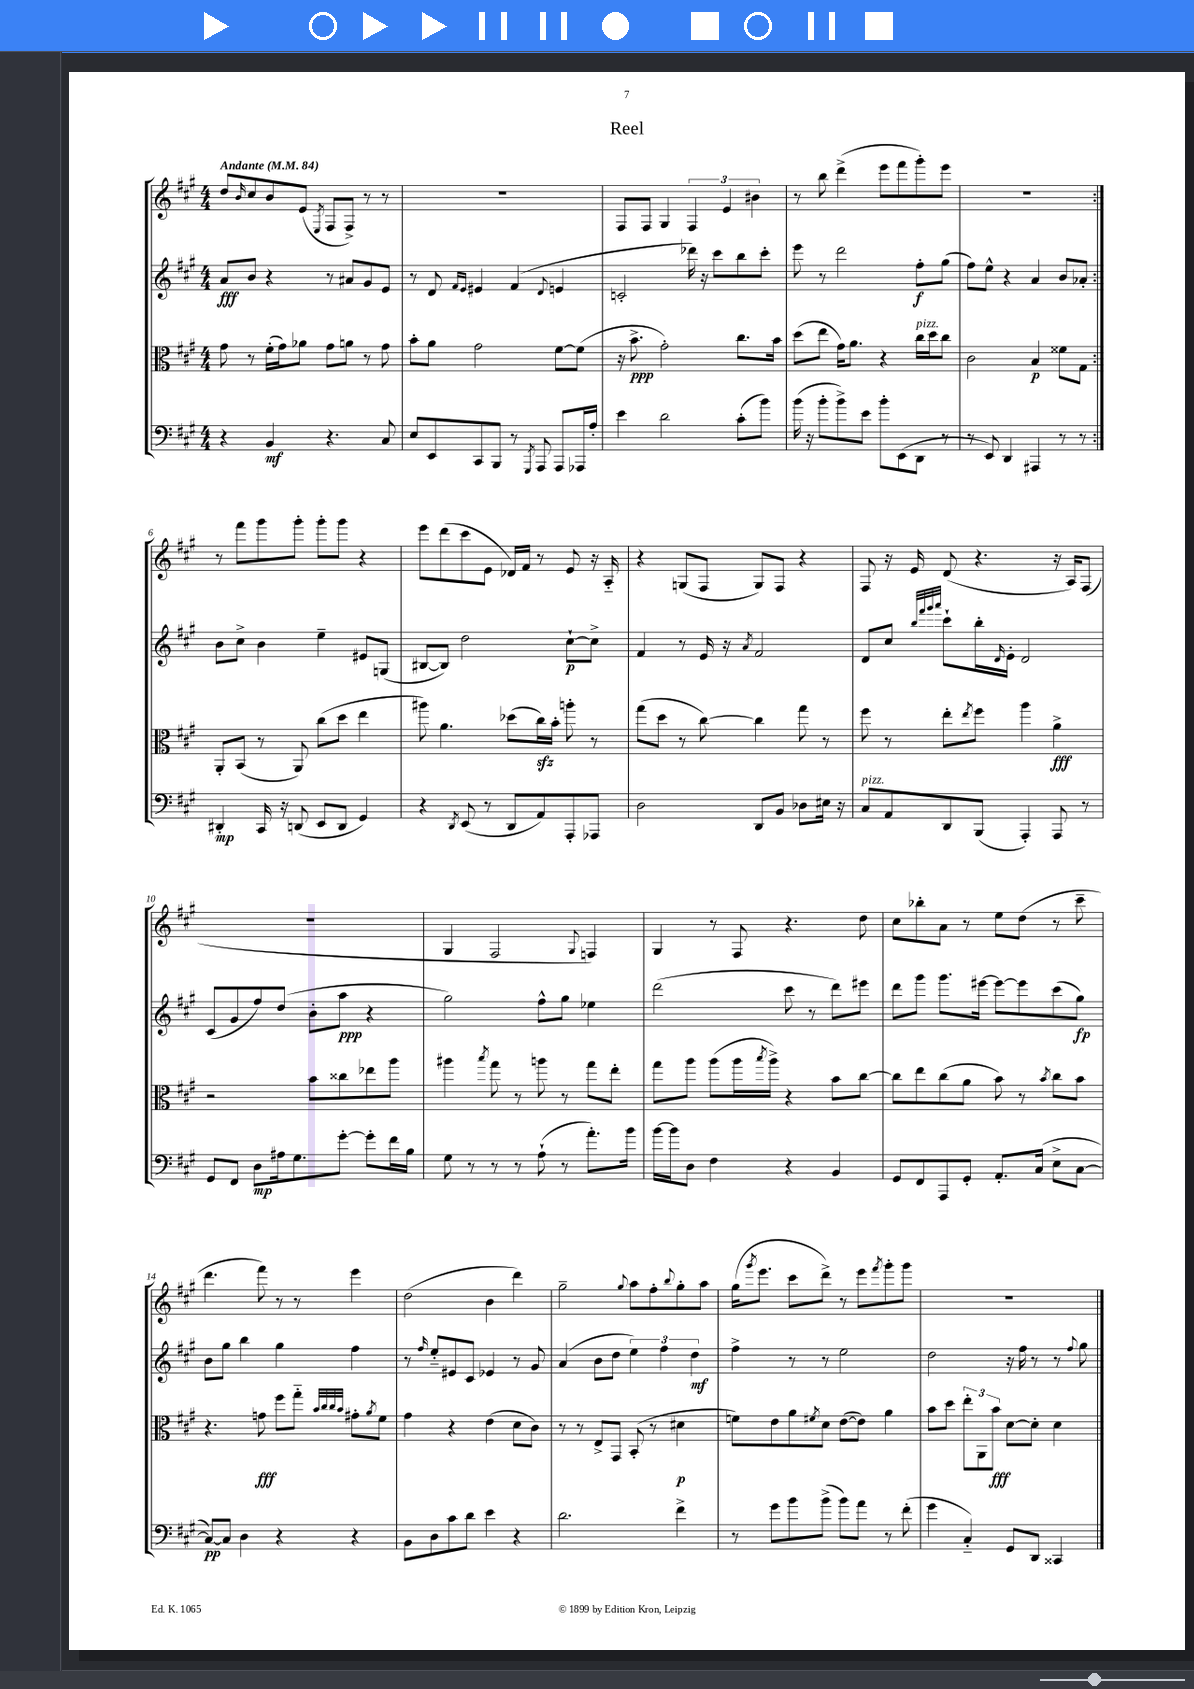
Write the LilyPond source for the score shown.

\header { title = "Reel" }
<<
\new StaffGroup <<
\new Staff = "s0" {
    \clef treble \key a \major \numericTimeSignature \time 4/4 \tempo "Andante" 4 = 84
    \repeat volta 2 { d''8 \grace { b'16 } cis''8 b'8 e'8( \acciaccatura { e8 } fis8 fis8->) r8 r8 |
    R1 |
    fis8 fis8 gis4 \tuplet 3/2 { fis4 e'4 bis'4 } |
    r8 b''8 d'''4->( e'''8 fis'''8 gis'''8-.) e'''8 |
    R1 | }
    r8 fis'''8 gis'''8 gis'''8-. gis'''8-. gis'''8 r4 |
    e'''8 d'''8( cis'''8 e'8 des'16) fis'16 r8 e'8 r16 a16-_ |
    r4 g8( fis8 g8) fis8 r4 |
    fis8 r16 e'16 d'8( r4. r16 a16) fis8( |
    R1 |
    gis4 fis2 \appoggiatura { gis8 } f4) |
    gis4 r8 fis8 r4. d''8 |
    cis''8 bes''8-. a'8 r8 e''8 d''8( r8 cis'''8-- |
    d'''4. fis'''8) r8 r8 e'''4 |
    d''2( b'4 d'''4) |
    gis''2-- \appoggiatura { gis''8 } a''8 fis''8-. \appoggiatura { b''8 } gis''8-. a''8 |
    gis''16( \acciaccatura { gis'''8 } e'''8. cis'''8 d'''8->) r8 e'''8 \acciaccatura { fis'''8 } gis'''8-. gis'''8 |
    R1 \bar "|." |
}
\new Staff = "s1" {
    \clef treble \key a \major \numericTimeSignature \time 4/4
    \repeat volta 2 { a'8\fff b'8 r4 r8 ais'8 gis'8 e'8 |
    r8 d'8 \grace { fis'16 e'16 } eis'4 fis'4( \appoggiatura { d'8 } e'4 |
    c'2-. des'''16) r16 cis'''8 b''8 cis'''8-. |
    e'''8 r8 d'''2 fis''8-.\f gis''8( |
    fis''8) e''8-^ r4 a'4 b'8 aes'8-. | }
    b'8 cis''8-> b'4 e''4-- eis'8 g8( |
    bis8~ bis8) d''2 cis''8~-!\p cis''8-> |
    fis'4 r8 e'16 r16 \acciaccatura { a'8 } fis'2 |
    d'8 cis''8 \grace { b''32 fis'''32 gis'''32 a'''32 } cis'''8-! b''16-. \grace { d'16 } e'16-. d'2 |
    cis'8( gis'8 fis''8) d''8( b'8-. a''8\ppp r4 |
    gis''2) fis''8-^ gis''8 ees''4 |
    d'''2( cis'''8 r8 d'''8) eis'''8 |
    d'''8 gis'''8 gis'''8. eis'''16~ eis'''8~ eis'''8 cis'''8( gis''8\fp) |
    b'8 gis''8 b''4 gis''4 fis''4 |
    r8 \grace { fis''16 } e''8-_ eis'8 cis'8 ees'4 r8 gis'8 |
    a'4( b'8 d''8 \tuplet 3/2 { e''4) fis''4 d''4\mf } |
    fis''4-> r8 r8 e''2 |
    d''2 r16 fis''16 r8 r8 \appoggiatura { fis''8 } gis''8 \bar "|." |
}
\new Staff = "s2" {
    \clef alto \key a \major \numericTimeSignature \time 4/4
    \repeat volta 2 { gis'8 r8 fis'16-.( gis'16) aes'8 gis'8 a'8 r8 gis'8 |
    b'8-. a'8 gis'2 fis'8~ fis'8( |
    r16 b'8.->\ppp gis'2-.) cis''8. b'16 |
    d''8( e''8 gis'16) a'8. r4 cis''16^\markup { \italic "pizz." } d''16 cis''8 |
    cis'2 b4\p fisis'8 gis8 | }
    a,8-. b,8( r8 a,8) cis''8( d''8 e''4 |
    ais''8) a'4. des''8( cis''16\sfz) b'16-. a''8-. r8 |
    gis''8( d''8 r8 cis''8~) cis''4 gis''8 r8 |
    fis''8 r8 e''8-. \acciaccatura { e''8 } fis''8 a''4 a'4->\fff |
    r2 b'8 cisis''8 ees''8 a''8 |
    ais''4 \acciaccatura { b''8 } gis''8 r8 a''8 r8 gis''8 e''8-. |
    gis''8 a''8 a''8( a''16 \acciaccatura { b''8 } a''16->) r4 b'8 cis''8~ |
    cis''8 e''8 cis''8( a'8 b'8) r8 \acciaccatura { b'8 } cis''8 b'8 |
    r4. g'8\fff fis''8 gis''8-_ \grace { b'32 cis''32 cis''32 b'32 } gis'8-. \acciaccatura { a'8 } fis'8 |
    gis'4 r4 e'4( d'8 cis'8) |
    r8 r8 e8-> gis,8 b,8-.( r8 dis'4\p |
    f'8) e'8 a'8 \acciaccatura { fis'8 } d'8 e'8~( e'8) a'4 |
    b'8 d''8 \tuplet 3/2 { e''8-. a,8 b'8\fff } d'8~ d'8-. d'4 \bar "|." |
}
\new Staff = "s3" {
    \clef bass \key a \major \numericTimeSignature \time 4/4
    \repeat volta 2 { r4 b,4\mf r4. cis8 |
    e8 e,8 cis,8 b,,8 r8 \acciaccatura { gis,,8 } a,,8 a,,8 aes,,16 a16-. |
    e'4 d'2 cis'8-.( b'8) |
    b'16( r16 b'8-. b'8->) e'8 b'8-. e,8( d,8 r8 |
    r8 e,8) d,4 ais,,4 r8 r8 | }
    dis,4-.\mp cis,16 r16 d,8( e,8 d,8 gis,4) |
    r4 \acciaccatura { d,8 } e,8( r8 d,8 a,8) a,,8-. aes,,8 |
    d2 d,8 b,8 des8 eis16 r16 |
    cis8^\markup { \italic "pizz." } a,8 d,8 b,,8( a,,4-.) a,,8 r8 |
    gis,8 fis,8 d8\mp ais16 gis8. gis'8~-. gis'8-. fis'16 b16 |
    gis8 r8 r8 r8 a8-!( r8 a'8.-.) b'16 |
    b'16~ b'16 d8 fis4 r4 b,4 |
    gis,8 fis,8 a,,8 gis,8-. a,8.-. cis16( e8-> cis8~ |
    cis8~\pp) cis8 d4 r4 r4 |
    b,8 d8 cis'8 d'8 e'4 r4 |
    d'2. fis'4-> |
    r8 gis'8 b'8 b'8->( b'8) a'8 r8 fis'8-.( |
    gis'4 cis4-_) gis,8 d,8 cisis,4 \bar "|." |
}
>>
>>
